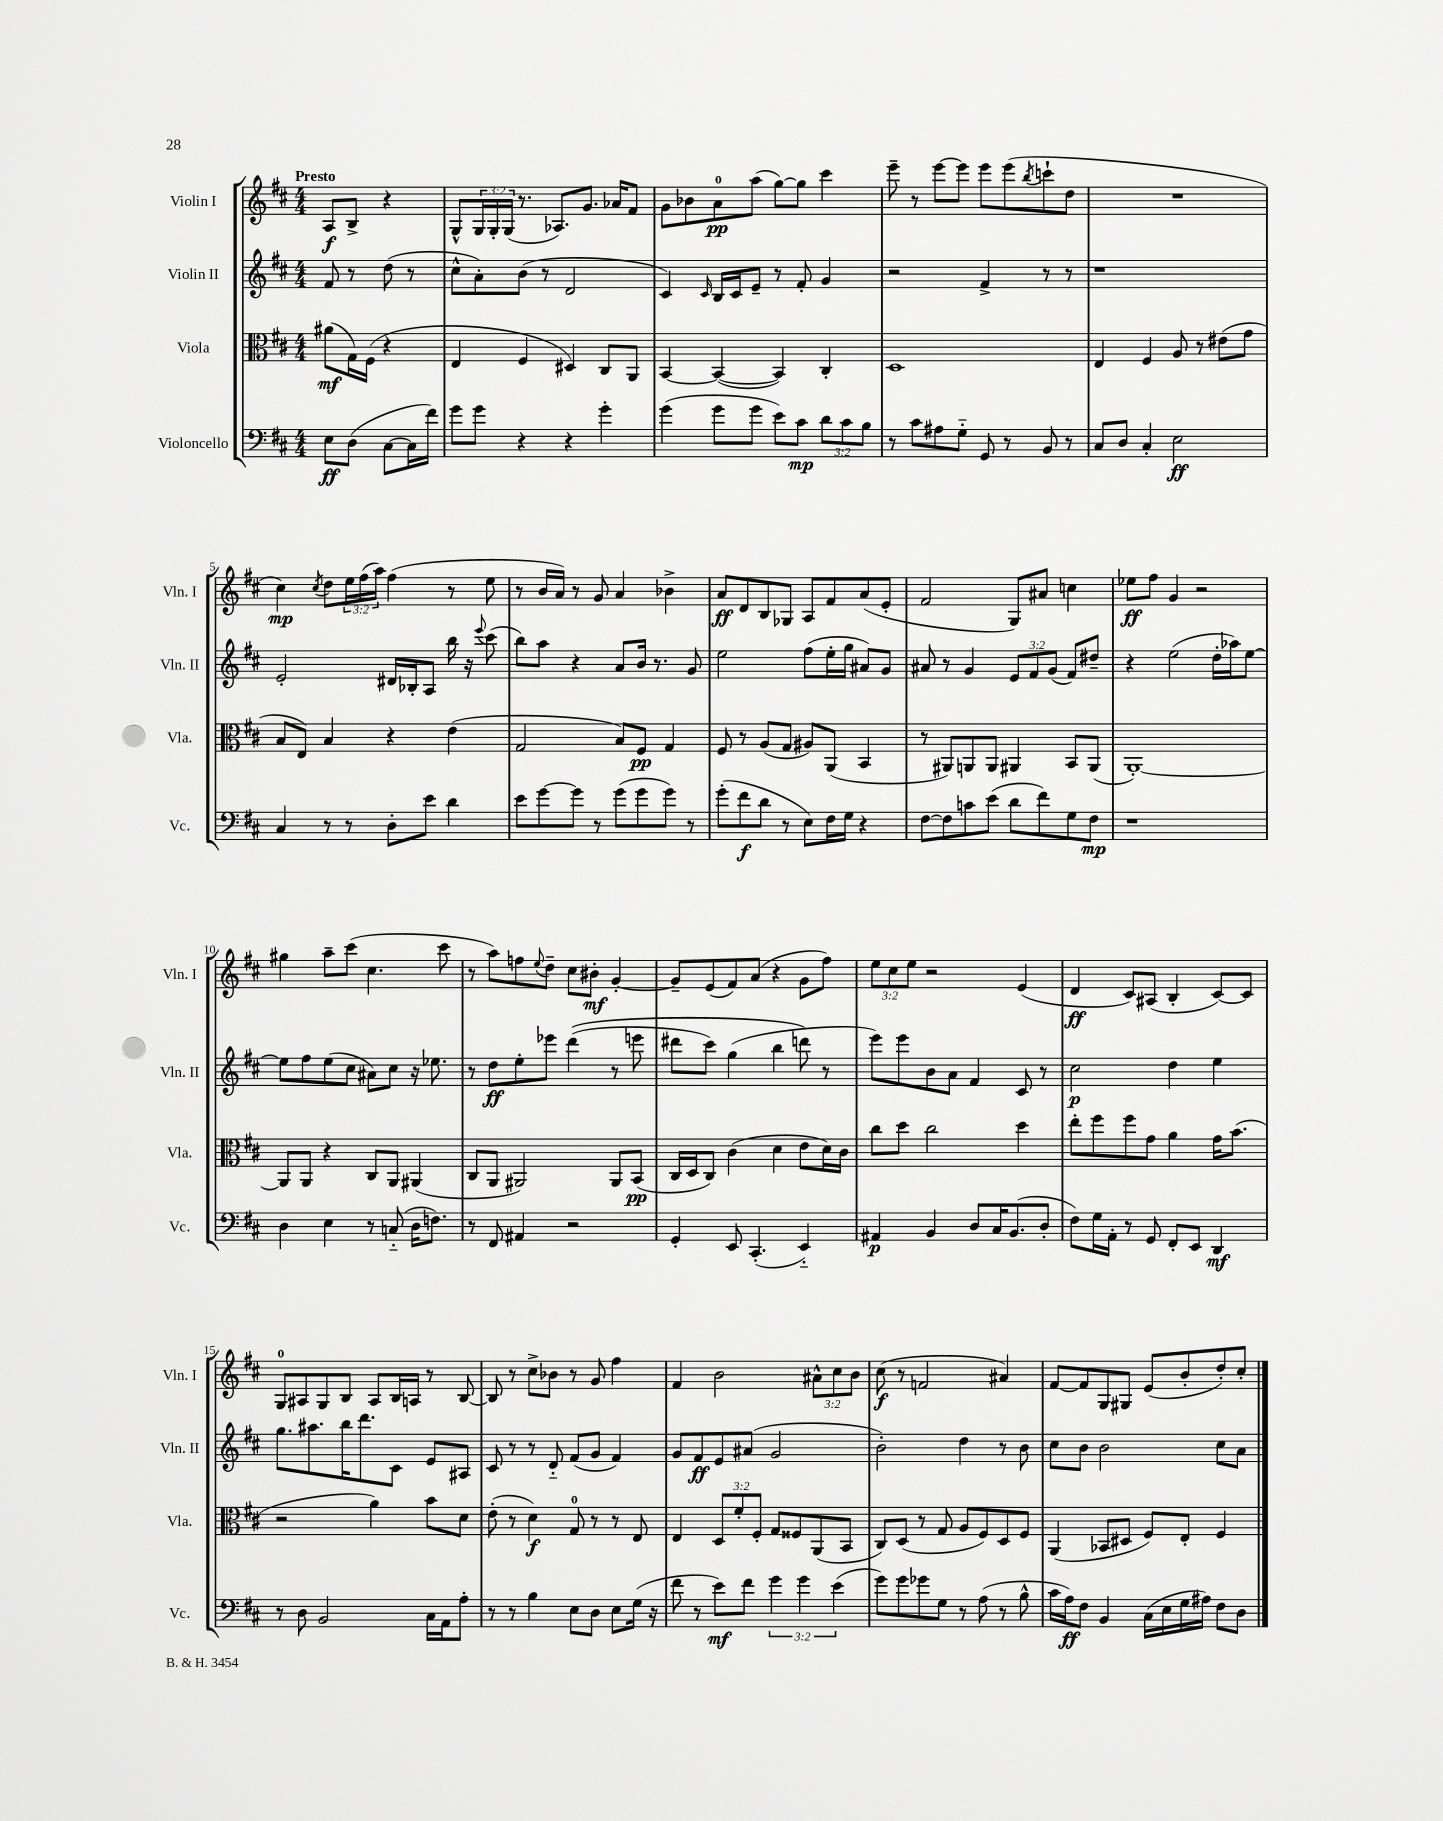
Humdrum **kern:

**kern	**kern	**kern	**kern
*staff4	*staff3	*staff2	*staff1
*clefF4	*clefC3	*clefG2	*clefG2
*k[f#c#]	*k[f#c#]	*k[f#c#]	*k[f#c#]
*M4/4	*M4/4	*M4/4	*M4/4
8E	(8a#	8f#	8A
(8D	16G)	8r	8B^
.	(16F#	.	.
[8C#	4r	(8dd	4r
16C#]	.	8r	.
16f#)	.	.	.
=	=	=	=
8g	4E	8cc#^^	8G^^
8g	.	8a')	24G
.	.	.	24G'
.	.	.	(24G
4r	4F#	(8b	8.r
.	.	8r	.
.	.	.	8.A-)
4r	4D#)	2d	.
.	.	.	8.g
4g'	8C#	.	.
.	.	.	16a-
.	8AA	.	8f#
=	=	=	=
(4g	[4BB	4c#)	8g
.	.	.	8b-
.	.	16qqc#	.
8g	(4BB_	16B	8a
.	.	16c#	.
8g	.	8e~	(8aa
8e)	4BB])	8r	[8gg)
8c#	.	8f#'	8gg]
12d	4C#'	4g	4ccc#
12c#	.	.	.
12B	.	.	.
=	=	=	=
8r	1D	2r	8eee~
8c#	.	.	8r
8A#	.	.	[8eee
8G'~	.	.	8eee]
8GG	.	4f#^	8eee
8r	.	.	(8eee
.	.	.	8qbb
8BB	.	8r	8ccc`
8r	.	8r	8dd
=	=	=	=
8C#	4E	1r	1r
8D	.	.	.
4C#'	4F#	.	.
2E	8A	.	.
.	8r	.	.
.	(8e#	.	.
.	8g	.	.
=	=	=	=
4C#	8B	2e'	4cc#)
.	8E)	.	.
.	.	.	8qcc#
8r	4B	.	8dd
8r	.	.	24ee
.	.	.	(24ff#
.	.	.	24aa)
8D'	4r	16d#	(4ff#
.	.	16B-'	.
8e	.	8A	.
4d	(4e	16bb	8r
.	.	16r	.
.	.	8qqeee	.
.	.	(8ccc#	8ee
=	=	=	=
8e	2G	8bb)	8r
[8g	.	8aa	16b
.	.	.	16a)
8g]	.	4r	8r
8r	.	.	8g
(8g	8B)	8a	4a
8g	8F#	16b	.
.	.	8.r	.
8g)	4G	.	4b-^
8r	.	8g	.
=	=	=	=
(8g'	8F#	2ee	8a
8f#	8r	.	8d
8d	(8A	.	8B
8r	8G	.	8G-
8E)	8A#)	(8ff#	8A
16F#	(8AA	16ee'	8f#
16G	.	16gg	.
4r	4BB	8a#)	(8a
.	.	8g	8e'
=	=	=	=
[8F#	8r	8a#	2f#
8F#]	8AA#)	8r	.
8c	8AA	4g	.
(8e	8AA	.	.
8d	4AA#	12e	8G)
.	.	12f#	.
8f#)	.	.	8a#
.	.	(12g	.
8G	8BB	8f#)	4cc
8F#	(8AA#	8dd#~	.
=	=	=	=
1r	[1AA')	4r	8ee-
.	.	.	8ff#
.	.	(2ee	4g
.	.	.	2r
.	.	16dd'	.
.	.	16aa-)	.
.	.	[8ee	.
=	=	=	=
4D	8AA]	8ee]	4gg#
.	8AA	8ff#	.
4E	4r	(8ee	8aa~
.	.	8cc#	(8ccc#
8r	8C#	8a#)	4.cc#
(8C'~	8AA	8cc#	.
16D	(4AA#	16r	.
8.F)	.	8.ee-	.
.	.	.	8ccc#
=	=	=	=
8r	8C#	8r	8r
8FF#	8AA	8dd	8aa)
4AA#	2AA#)	8ee'	8ff
.	.	.	8qqee
.	.	8eee-	8dd~
2r	.	&((4ddd	8cc#
.	.	.	8b#'
.	8AA#	8r	[4g'
.	(8BB	8eee	.
=	=	=	=
4GG'	16C#	8ddd#	8g~]
.	16D	.	.
.	8C#)	8ccc#)	(8e
8EE	(4c#	(4gg	8f#)
(4.CC#'	.	.	(8a
.	4d	4bb	4r
4EE'~)	8e	8ddd&)	8g
.	16d)	8r	8ff#)
.	16c#	.	.
=	=	=	=
4AA#	8cc#	8eee)	12ee
.	.	.	12cc#
.	8dd	8eee	.
.	.	.	12ee
4BB	2cc#	8b	2r
.	.	8a	.
8D	.	4f#	.
16C#	.	.	.
(8.BB	.	.	.
.	4dd	8c#	(4e
8D'	.	8r	.
=	=	=	=
8F#)	8ee'	2cc#	4d
16G	8ff#	.	.
16AA'	.	.	.
8r	8ff#	.	8c#)
8GG	8g	.	(8A#
8FF#'	4a	4dd	4B'
8EE	.	.	.
4DD	16g	4ee	[8c#)
.	(8.b	.	.
.	.	.	8c#]
=	=	=	=
8r	2r	8.gg	8G
8D	.	.	8A#
.	.	8.aa#	.
2BB	.	.	8G
.	.	16bb	8B
.	.	8.ddd	.
.	4a)	.	8A#
.	.	8c#	16B
.	.	.	16A
16C#	8b	8e	8r
16AA	.	.	.
8A'	8d	8A#	[8B
=	=	=	=
8r	(8e'	8c#	8B]
8r	8r	8r	8r
4B	4d)	8r	8cc#^
.	.	8d'~	8b-
8E	8G	(8f#	8r
8D	8r	8g	8g
8E	8r	4f#)	4ff#
(16G	8E	.	.
16r	.	.	.
=	=	=	=
8f#	4E	8g	4f#
8r	.	8f#	.
8e)	12D	8e	2b
.	12f#'	.	.
8f#	.	(8a#	.
.	12F#'	.	.
6g	8G	2g	.
.	8F##	.	.
6g	.	.	.
.	(8AA	.	12a#^^
(6e	.	.	12cc#
.	8BB	.	.
.	.	.	12b
=	=	=	=
8g)	8C#)	2b')	(8cc#
8g	(8D	.	8r
8g-	8r	.	2f
8G	8G	.	.
8r	8A	4dd	.
(8A	8F#)	.	.
8r	8D	8r	4a#)
8B^^	8F#	8b	.
=	=	=	=
16c#	(4AA	8cc#	[8f#
16A)	.	.	.
8F#	.	8b	8f#]
4BB	8BB-	2b	8G
.	8D#	.	8G#
(16C#	8F#)	.	(8e
16E	.	.	.
16G	8E'	.	8b'
16A#)	.	.	.
8F#	4F#	8cc#	8dd')
8D	.	8a	8cc#'
==	==	==	==
*-	*-	*-	*-
